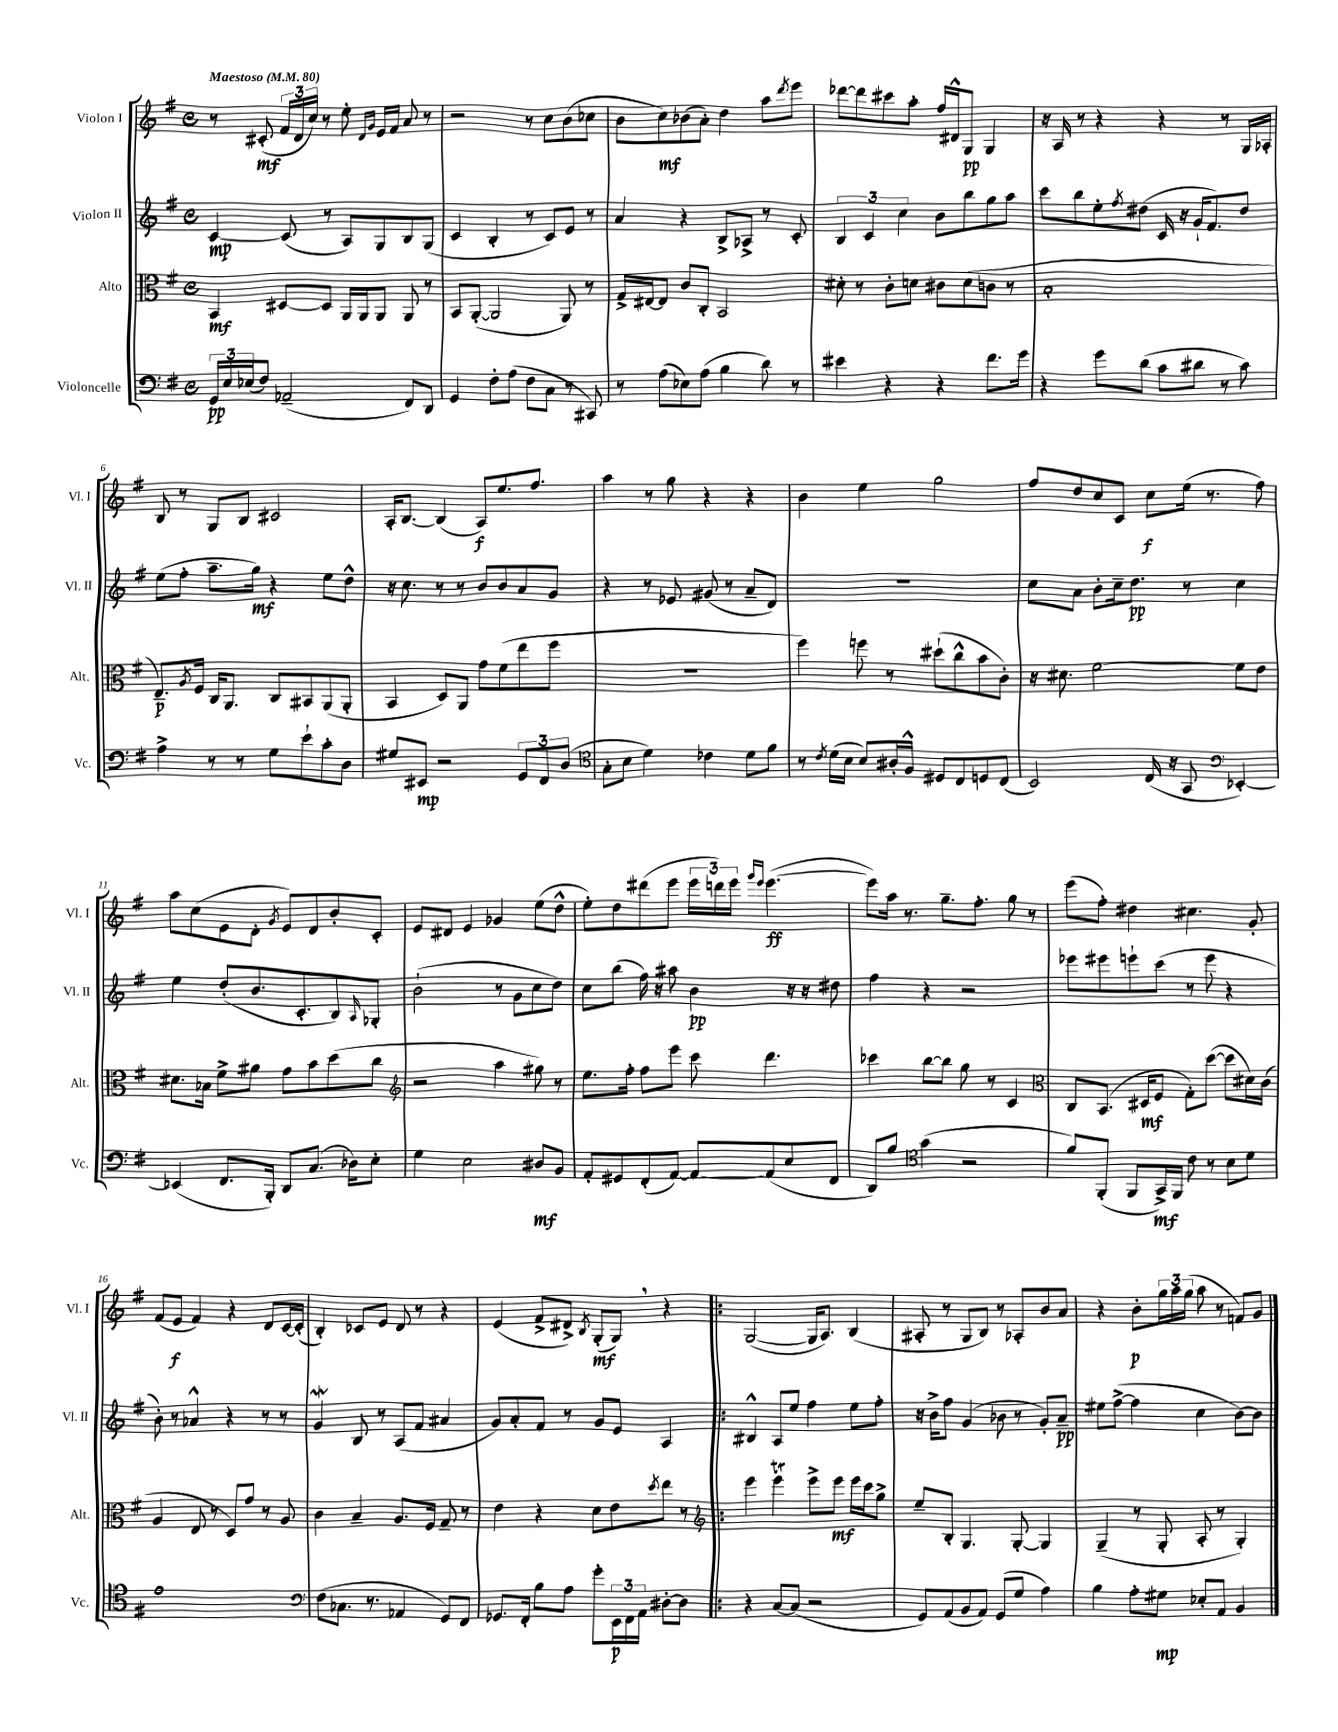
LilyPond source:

<<
\new StaffGroup <<
\new Staff = "s0" \with { instrumentName = "Violon I" shortInstrumentName = "Vl. I" } {
    \clef treble \key g \major \defaultTimeSignature \time 4/4 \tempo "Maestoso" 4 = 80
    r8 cis'8-.\mf( \tuplet 3/2 { fis'16 d'16 c''16) } r8 e''8-. \grace { d'16 g'16 } e'16 fis'16 a'8 r8 |
    r2 r8 c''8 b'8( ces''8 |
    b'8 c''8\mf) bes'8( a'8-.) d''4 a''8 \acciaccatura { d'''8 } e'''8 |
    des'''8~ des'''8 cis'''8 a''8-. fis''16 dis'16-^ g8\pp g4 |
    r16 a16 r8 r4 r4 r8 g16 aes16-. |
    b8 r8 g8 b8 cis'2 |
    a16-. b8.~ b4( a8\f) e''8. fis''8. |
    a''4 r8 g''8 r4 r4 |
    b'4 e''4 g''2 |
    fis''8 d''8 c''8 c'8 c''8\f e''16( r8. fis''8) |
    a''8 c''8( e'8 d'8-. \acciaccatura { g'8 } e'8) d'8 b'8-. c'8-. |
    e'8 dis'8 e'4 ges'4 e''8( d''8-^ |
    e''8-.) d''8 dis'''8( e'''8 \tuplet 3/2 { e'''16 d'''16) e'''16 } \grace { g'''16 e'''16 } e'''4.~\ff( |
    e'''8) a''16 r8. g''8.-- fis''8.-. g''8 r8 |
    e'''8( fis''8-.) dis''4 cis''4. g'8-. |
    fis'8( e'8\f fis'4) r4 d'8 c'16~ c'16-.( |
    b4-.) ces'8 e'8 d'8 r8 r4 |
    e'4( fis'8-> dis'8->) \acciaccatura { b8 } g8-.\mf( g8) \breathe r4 |
    \bar ".|:" g2~( g16 a8.) b4( |
    ais8-. r8 g8 b8) r8 aes8-. b'8 a'8 |
    r4 b'8-.\p \tuplet 3/2 { g''16 a''16 g''16( } a''8 r8 f'8) g'8 \bar "|." |
}
\new Staff = "s1" \with { instrumentName = "Violon II" shortInstrumentName = "Vl. II" } {
    \clef treble \key g \major \defaultTimeSignature \time 4/4
    c'4~\mp c'8( r8 a8) g8 b8 g8( |
    c'4 b4-. r8 c'8) e'8 r8 |
    a'4 r4 b8-> aes8-> r8 c'8-. |
    \tuplet 3/2 { b4 c'4 c''4 } b'8 b''8 g''8 a''8 |
    c'''8 b''8 e''8-. \acciaccatura { fis''8 } dis''8( c'16 r16 g'16-! fis'8.) dis''8 |
    e''8( fis''8-. a''8.-- g''16\mf) r4 e''8 d''8-^ |
    r16 c''8. r8 r8 b'8 b'8 a'8 g'8 |
    r4 r8 ees'8 gis'8( r8 a'8-- d'8) |
    R1 |
    c''8 a'8 b'8-. c''16-- d''8.\pp r8 c''4 |
    e''4 d''8-.( b'8. c'8.-. b8) \grace { a16 } ges8-. |
    b'2-!( r8 g'8 c''8 d''8) |
    c''8 b''8( fis''16) r16 ais''8 b'4\pp r16 r16 dis''8 |
    fis''4 r4 r2 |
    ees'''8 eis'''8 e'''8-! c'''8( r8 e'''8 r4 |
    b'8-.) r8 aes'4-^ r4 r8 r8 |
    g'4\mordent b8 r8 a8( fis'8 ais'4 |
    g'8) a'8-. fis'8 r8 g'8 e'8 a4 |
    \bar ".|:" bis4-^ a8 e''8 fis''4 e''8 fis''8-. |
    r16 b'16-> fis''8 g'4( bes'8 r8 g'8-.) a'8--\pp |
    eis''8 fis''8~->( fis''4 c''4 b'8~) b'8 \bar "|." |
}
\new Staff = "s2" \with { instrumentName = "Alto" shortInstrumentName = "Alt." } {
    \clef alto \key g \major \defaultTimeSignature \time 4/4
    b,4\mf dis8~ dis8 a,16 a,16 a,8 a,8 r8 |
    b,8 a,8~-.( a,2 a,8) r8 |
    g16-> eis16~ eis8 c'8 c8-. b,2 |
    dis'8-. r8 c'8-. d'8 cis'8 d'8( c'8 r8 |
    b1-. |
    e8.--\p) \acciaccatura { a8 } fis16 c16 a,8. c8 bis,8 a,8( a,8-. |
    b,4 d8) a,8 g'8 fis'8( e''8 fis''8 |
    R1 |
    fis''4) f''8 r8 dis''8-!( c''8-^ b'8 c'8-.) |
    r16 dis'8. fis'2~ fis'8 e'8 |
    dis'8. bes16 fis'8-> ais'8 g'8 b'8 d''8( c''8 |
    \clef treble r2 a''4 gis''8) r8 |
    e''8. fis''16-. fis''8 e'''8 c'''8 d'''4. |
    ces'''4 b''8~ b''8 g''8 r8 c'4 |
    \clef alto c8 b,8.( dis16\mf fis8 g8-.) d''8~( d''8 dis'16) c'16( |
    a4 e8 r8 d8) g'8 r8 a8 |
    c'4 b4-- a8. fis16 g8-- r8 |
    e'4 r4 d'8 e'8 \acciaccatura { d''8 } e''8 r8 |
    \clef treble \bar ".|:" e'''4 e'''4\trill e'''8-> e'''8\mf e'''16 c'''16 g''8-> |
    e''8-- b8-. g4. g8~-. g4 |
    g4--( r8 g8-. a8-. r8 g4-.) \bar "|." |
}
\new Staff = "s3" \with { instrumentName = "Violoncelle" shortInstrumentName = "Vc." } {
    \clef bass \key g \major \defaultTimeSignature \time 4/4
    \tuplet 3/2 { g,16\pp e16 ees16( } fis8) aes,2--( fis,8) d,8 |
    g,4 fis8-. a8( fis8 c8 r8 cis,8) |
    r8 a8( ees8) a8( b4 d'8) r8 |
    eis'4 r4 r4 fis'8. g'16 |
    r4 g'8 d'8( c'8 dis'8 r8 c'8) |
    a4-> r8 r8 g8 e'8-! c'8-. d8 |
    gis8 eis,8\mp r2 \tuplet 3/2 { g,8 fis,8 d8( } |
    \clef tenor g8-. b8 d'4) ces'4 d'8 fis'8 |
    r8 \acciaccatura { c'8 } d'16( b16 b8) ais16-. fis16-^ dis8 c8 d8 c8( |
    b,2) c16( r16 g,8 \clef bass ees,4~-.) |
    ees,4( fis,8. b,,16-.) d,8 c8.( des16) e8-. |
    g4 e2 dis8\mf b,8 |
    a,8-. gis,8 fis,8-.( a,8~) a,8~ a,8( e8 fis,8 |
    d,8) b8 \clef tenor g'4( r2 |
    fis'8) fis,8-.( fis,8 g,16->\mf) fis,16 c'8 r8 b8 d'8 |
    e'1 |
    \clef bass fis8( ces8. r8. aes,4 g,8) fis,8 |
    ges,8. fis,16-. b8 a8 g'8-. \tuplet 3/2 { e,16\p fis,16 a,16 } dis8~-. dis8 |
    \bar ".|:" r4 c8~ c8( r2 |
    g,8) a,8( b,8 a,8) g,8( g8 a4) |
    b4 a8-. gis8\mp ees8-. a,8 b,4 \bar "|." |
}
>>
>>
